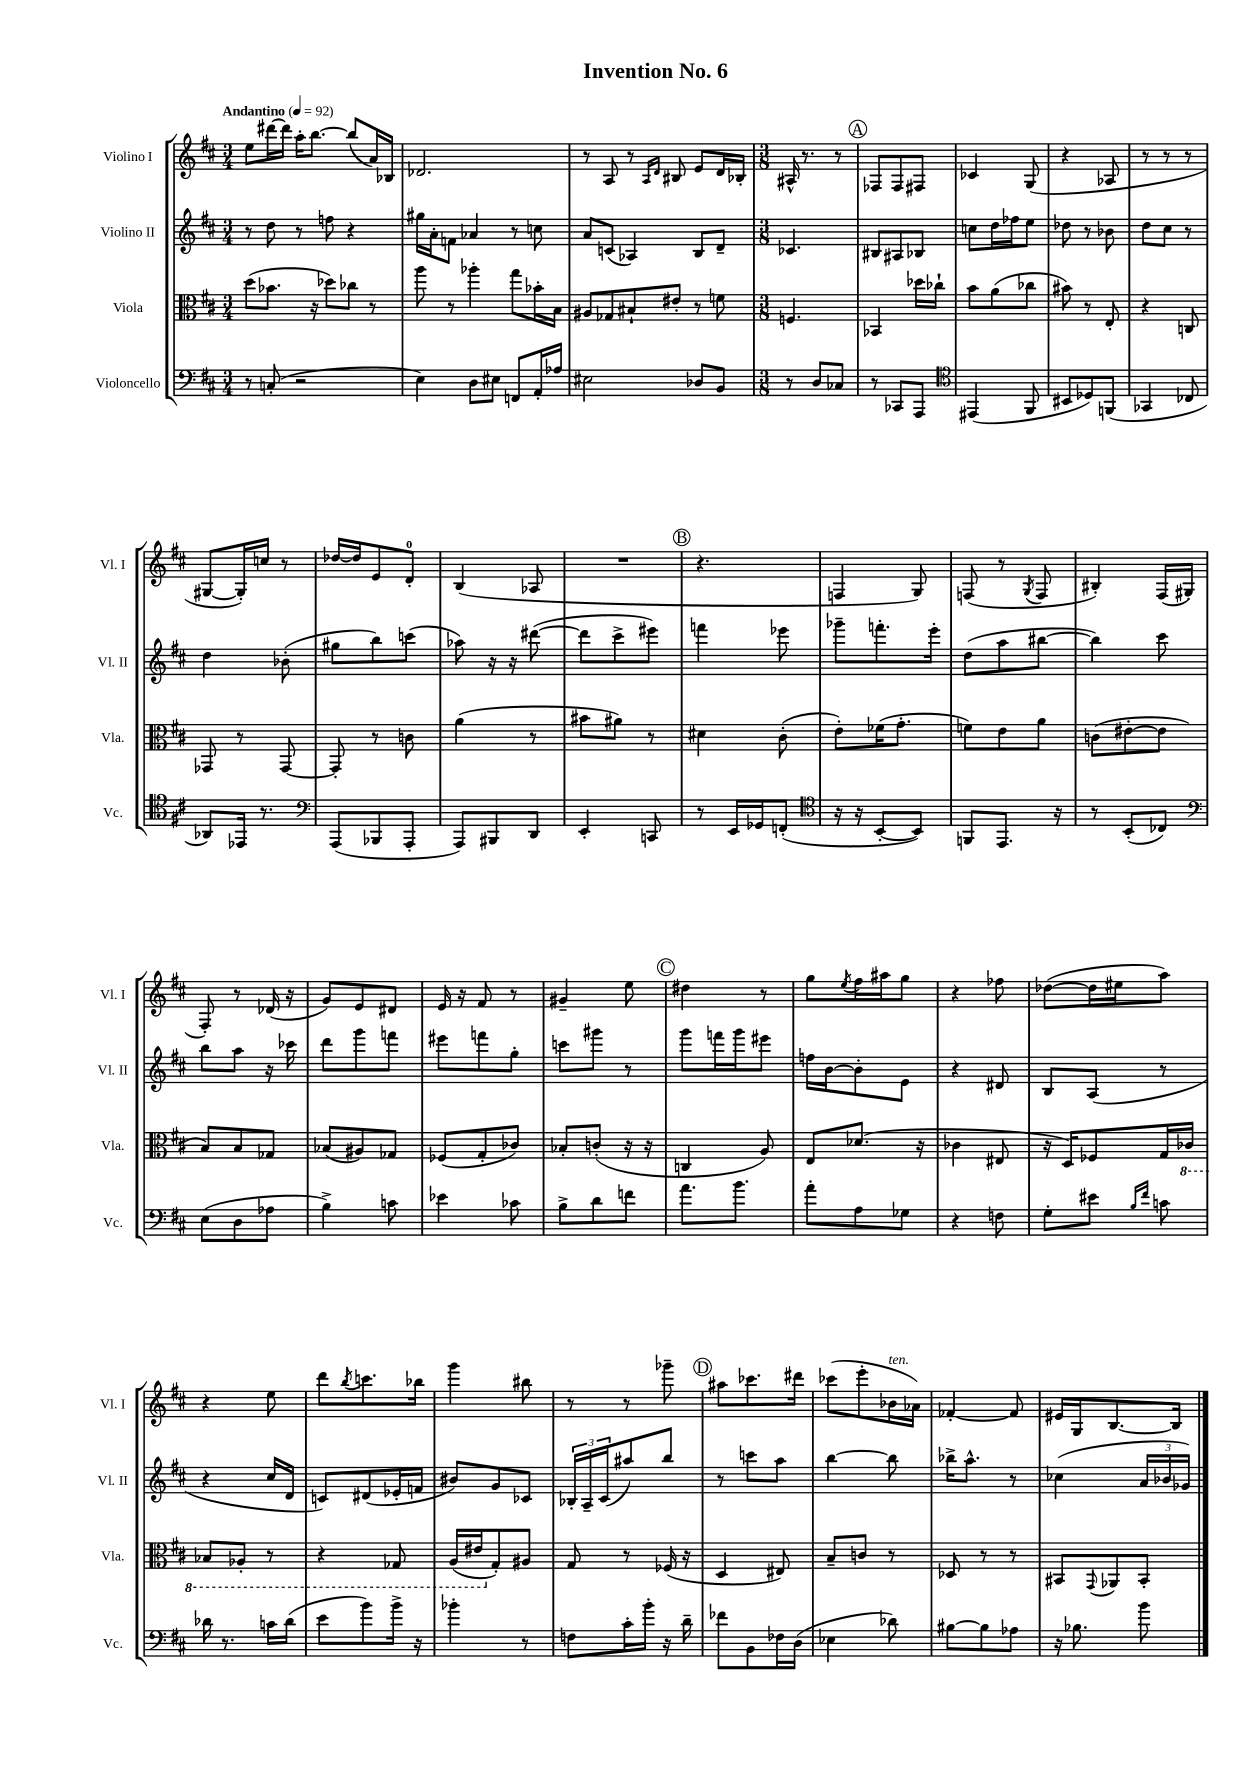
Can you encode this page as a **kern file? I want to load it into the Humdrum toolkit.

**kern	**kern	**kern	**kern
*staff4	*staff3	*staff2	*staff1
*clefF4	*clefC3	*clefG2	*clefG2
*k[f#c#]	*k[f#c#]	*k[f#c#]	*k[f#c#]
*M3/4	*M3/4	*M3/4	*M3/4
*MM92	*MM92	*MM92	*MM92
8r	(8dd	8r	8ee
(8C'	8.b-	8dd	[16ddd#
.	.	.	16ddd#]
2r	.	8r	16aa'
.	16r	.	[8.bb
.	8dd-)	8ff	.
.	8cc-	4r	(8bb]
.	8r	.	16a)
.	.	.	16B-
=	=	=	=
4E)	8aa	16gg#	2.d-
.	.	16a'	.
.	8r	8f	.
8D	4aa-'	4a-	.
8E#	.	.	.
8FF	8gg	8r	.
16AA'	16b-'	8cc	.
16A-	16B	.	.
=	=	=	=
2E#	8A#	8a	8r
.	8G-	(8c	8A
.	8B#`	4A-)	8r
.	.	.	16qqA
.	.	.	16qqd
.	8e#'	.	8B#
8D-	8r	8B	8e
8BB	8f	8d~	16d
.	.	.	16B-'
=	=	=	=
*M3/8	*M3/8	*M3/8	*M3/8
8r	4.F	4.c-	16A#^^
.	.	.	8.r
8D	.	.	.
8C-	.	.	8r
=	=	=	=
8r	4BB-	8B#	8F-
8CC-	.	8A#	8F-
8AAA	16dd-	8B-	8F#
.	16cc-`	.	.
=	=	=	=
*clefC4	*	*	*
(4EE#	8b	8cc	4c-
.	(8a	16dd	.
.	.	16ff-	.
8FF#	8cc-	8ee	(8G
=	=	=	=
8BB#	8b#)	8dd-	4r
8D-)	8r	8r	.
(8FF	8E'	8b-	8A-
=	=	=	=
4GG-	4r	8dd	8r
.	.	8cc#	8r
8C-	8C	8r	8r
=	=	=	=
8AA-)	8GG-	4dd	[8G#
16EE-	8r	.	16G#'])
8.r	.	.	16cc
.	[8GG-	(8b-'	8r
=	=	=	=
*clefF4	*	*	*
(8AAA	8GG-']	8gg#	[16dd-
.	.	.	16dd-]
8BBB-	8r	8bb)	8e
8AAA'	8c	(8ccc	8d'
=	=	=	=
8AAA)	(4a	8aa-)	(4B
8BBB#	.	16r	.
.	.	16r	.
8DD	8r	([8ddd#	8A-
=	=	=	=
4EE'	8b#	8ddd#]	4.r
.	8a#)	8ccc#^	.
8CC	8r	8eee#)	.
=	=	=	=
8r	4d#	4fff	4.r
16EE	.	.	.
16GG-	.	.	.
(8FF'	(8c#'	8eee-	.
=	=	=	=
*clefC4	*	*	*
16r	8e')	8ggg-~	4F
16r	.	.	.
[8BB'	(16f-	8.fff'	.
.	8.g'	.	.
8BB])	.	.	8G)
.	.	16eee'	.
=	=	=	=
8FF	8f)	(8dd	(8F
8.EE	8e	8aa	8r
.	.	.	8qG
.	8a	[8bb#	8F
16r	.	.	.
=	=	=	=
8r	(8c	4bb#])	4B#')
(8BB'	[8e#'	.	.
8C-)	8e#]	8ccc#	(16F#
.	.	.	16G#'
=	=	=	=
*clefF4	*	*	*
(8E	8B)	8bb	8F#')
8D	8B	8aa	8r
8A-	8G-	16r	(16d-
.	.	16ccc-	16r
=	=	=	=
4B^)	(8B-	8ddd	8g)
.	8A#)	8ggg	8e
8c	8G-	8fff	8d#
=	=	=	=
4e-	(8F-	8eee#	16e
.	.	.	16r
.	8G'	8fff	8f#
8c-	8c-)	8gg'	8r
=	=	=	=
8B^	8B-'	8ccc	4g#~
8d	(8c'	8ggg#	.
8f	16r	8r	8ee
.	16r	.	.
=	=	=	=
8.a	4C	8ggg	4dd#
.	.	16fff	.
8.b	.	16ggg	.
.	8A)	8eee#	8r
=	=	=	=
8a'	8E	16ff	8gg
.	.	[16b	.
.	.	.	8qee
8A	(8.d-	8b']	16ff#
.	.	.	16aa#
8G-	.	8e	8gg
.	16r	.	.
=	=	=	=
4r	4c-	4r	4r
8F	8E#	8d#	8ff-
=	=	=	=
8G'	16r	8B	([8dd-
.	16D)	.	.
8e#	8F-	(8A	16dd-]
.	.	.	16ee#
16qqB	.	.	.
16qqf#	.	.	.
8c	16G	8r	8aa)
.	16C-	.	.
=	=	=	=
16d-	8BB-	4r	4r
8.r	.	.	.
.	8AA-'	.	.
16c	8r	16cc#	8ee
(16d-	.	16d	.
=	=	=	=
8e	4r	8c)	8ddd
.	.	.	8qbb
8b)	.	(8d#	8.ccc
16b^	8GG-	16e-'	.
16r	.	16f	16bb-
=	=	=	=
4b-'	(16AA	8b#)	4ggg
.	16E#	.	.
.	8G')	8g	.
8r	8A#	8c-	8bb#
=	=	=	=
8F	8G	24B-'	8r
.	.	24A~	.
.	.	(24c#	.
16c#'	8r	8aa#)	8r
16b'	.	.	.
16r	(16F-	8bb	8ggg-~
16d~	16r	.	.
=	=	=	=
8f-	4D	8r	8aa#
8BB	.	8ccc	8.ccc-
16F-	8E#)	8aa	.
(16D	.	.	16ddd#
=	=	=	=
4E-	8B~	[4bb	(8ccc-
.	8c	.	8eee'
8d-)	8r	8bb]	16b-
.	.	.	16a-)
=	=	=	=
[8B#	8D-	16bb-^	[4f-'
.	.	8.aa^^	.
8B#]	8r	.	.
8A-	8r	8r	8f-]
=	=	=	=
16r	8BB#	(4cc-	16e#
8.B-	.	.	16G
.	8qqGG	.	.
.	8AA-	.	[8.B
8b	8BB#'	24a	.
.	.	24b-	.
.	.	.	16B]
.	.	24g-)	.
==	==	==	==
*-	*-	*-	*-
